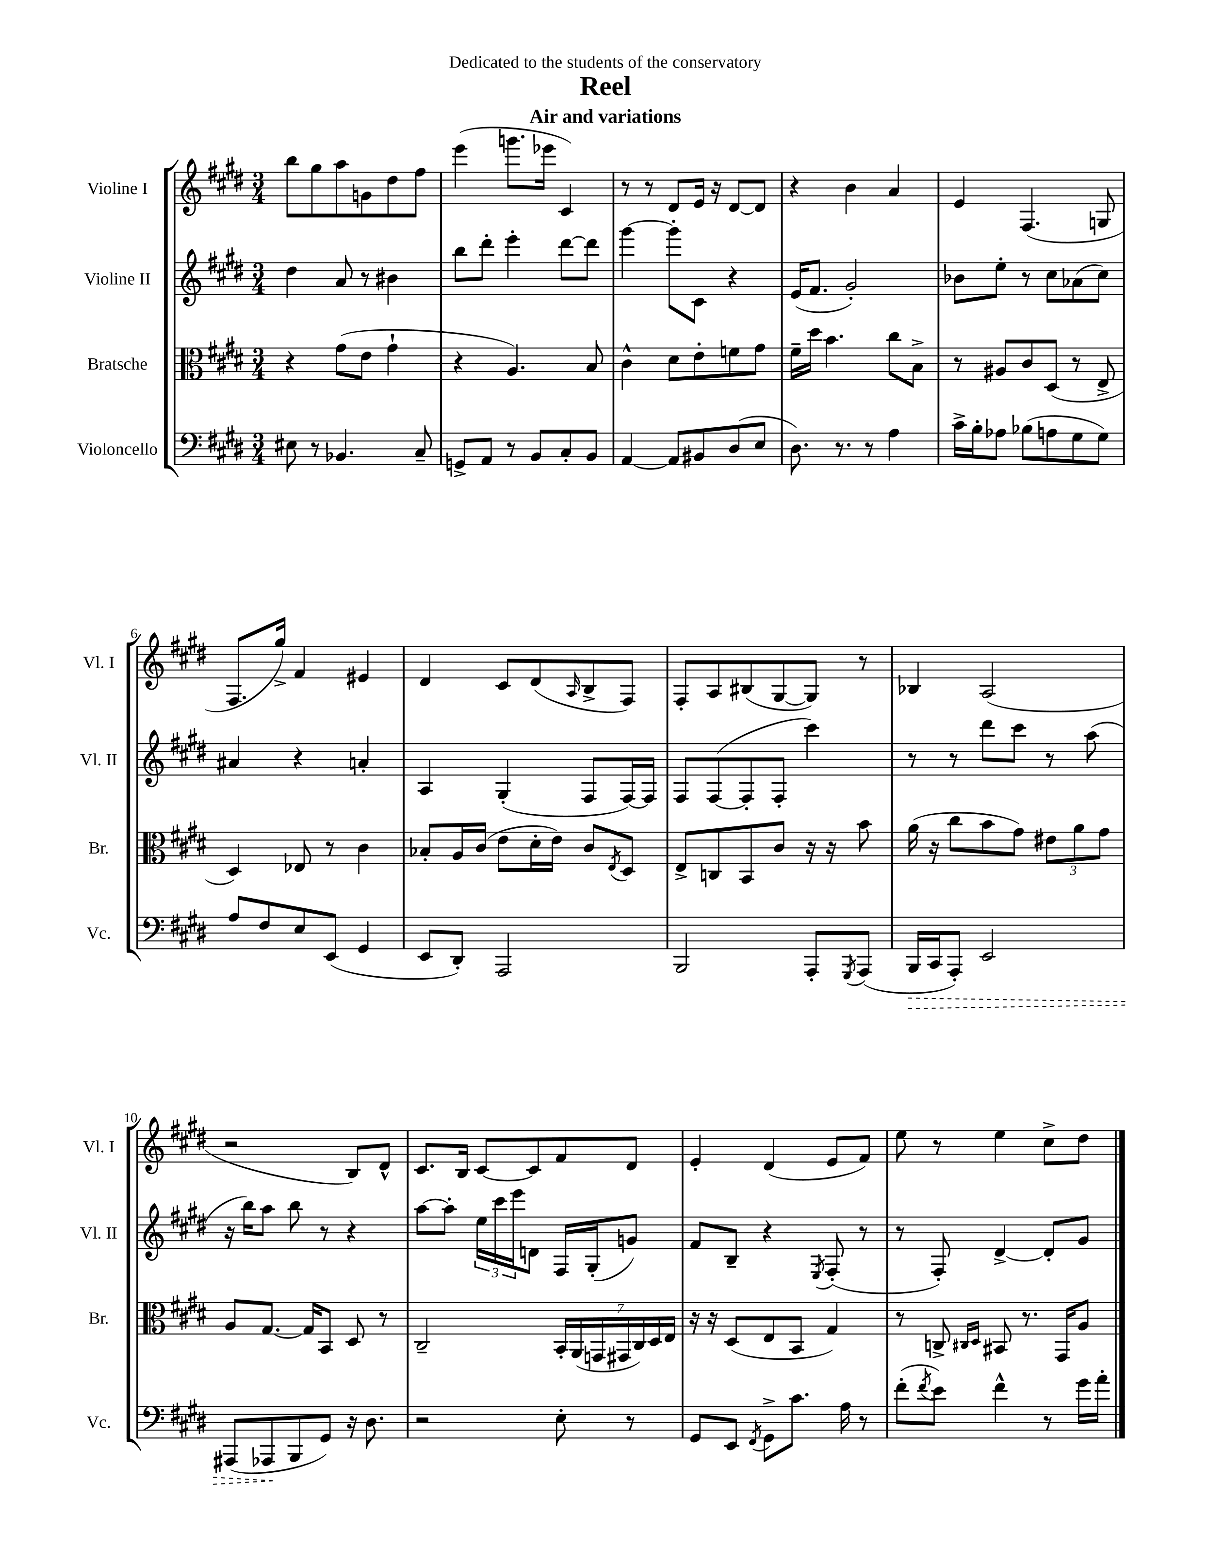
\header { title = "Reel" subtitle = "Air and variations" dedication = "Dedicated to the students of the conservatory" }
<<
\new StaffGroup <<
\new Staff = "s0" \with { instrumentName = "Violine I" shortInstrumentName = "Vl. I" } {
    \clef treble \key e \major \numericTimeSignature \time 3/4
    b''8 gis''8 a''8 g'8 dis''8 fis''8 |
    e'''4( g'''8. ees'''16 cis'4) |
    r8 r8 dis'8 e'16 r16 dis'8~ dis'8 |
    r4 b'4 a'4 |
    e'4 fis4.( g8 |
    fis8. gis''16->) fis'4 eis'4 |
    dis'4 cis'8 dis'8( \grace { a16 } b8-> fis8) |
    fis8-. a8 bis8( gis8~ gis8) r8 |
    bes4 a2( |
    r2 b8) dis'8-^ |
    cis'8. b16 cis'8~ cis'8 fis'8 dis'8 |
    e'4-. dis'4( e'8 fis'8) |
    e''8 r8 e''4 cis''8-> dis''8 \bar "|." |
}
\new Staff = "s1" \with { instrumentName = "Violine II" shortInstrumentName = "Vl. II" } {
    \clef treble \key e \major \numericTimeSignature \time 3/4
    dis''4 a'8 r8 bis'4 |
    b''8 dis'''8-. e'''4-. dis'''8~ dis'''8 |
    gis'''4~ gis'''8-. cis'8 r4 |
    e'16( fis'8. gis'2-.) |
    bes'8 e''8-. r8 cis''8 aes'8( cis''8) |
    ais'4 r4 a'4-. |
    a4 gis4-.( fis8 fis16~) fis16 |
    fis8 fis8~( fis8-. fis8-. cis'''4) |
    r8 r8 dis'''8 cis'''8 r8 a''8( |
    r16 b''16) a''8 b''8 r8 r4 |
    a''8~ a''8-. \tuplet 3/2 { e''16 cis'''16 e'''16 } d'8 fis16 gis16-.( g'8) |
    fis'8 b8-- r4 \acciaccatura { e8 } fis8-.( r8 |
    r8 fis8-.) dis'4~-> dis'8-. gis'8 \bar "|." |
}
\new Staff = "s2" \with { instrumentName = "Bratsche" shortInstrumentName = "Br." } {
    \clef alto \key e \major \numericTimeSignature \time 3/4
    r4 gis'8( e'8 gis'4-! |
    r4 a4.) b8 |
    cis'4-^ dis'8 e'8-. f'8 gis'8 |
    fis'16-- dis''16 b'4. cis''8 b8-> |
    r8 ais8 cis'8 dis8( r8 e8-> |
    dis4) ees8 r8 cis'4 |
    bes8-. a16 cis'16( e'8 dis'16-. e'16) cis'8 \acciaccatura { e8 } dis8 |
    e8-> c8 b,8 cis'8 r16 r16 b'8 |
    a'16( r16 cis''8 b'8 gis'8) \tuplet 3/2 { eis'8 a'8 gis'8 } |
    a8 gis8.~ gis16 b,8 dis8 r8 |
    cis2-- \tuplet 7/4 { b,16-. a,16( g,16 gis,16 cis16) dis16 e16 } |
    r16 r16 dis8( e8 b,8 gis4) |
    r8 c8-> \grace { cis16 dis16 } bis,8 r8. gis,16 a8 \bar "|." |
}
\new Staff = "s3" \with { instrumentName = "Violoncello" shortInstrumentName = "Vc." } {
    \clef bass \key e \major \numericTimeSignature \time 3/4
    eis8 r8 bes,4. cis8-- |
    g,8-> a,8 r8 b,8 cis8-. b,8 |
    a,4~ a,8 bis,8 dis8( e8 |
    dis8.) r8. r8 a4 |
    cis'16-> b16-. aes8 bes8( a8 gis8 gis8) |
    a8 fis8 e8 e,8( gis,4 |
    e,8 dis,8-.) a,,2 |
    b,,2 a,,8-. \acciaccatura { gis,,8 } a,,8( |
    \once \override Hairpin.style = #'dashed-line b,,16\> cis,16 a,,8-.) e,2 |
    ais,,8( aes,,8\! b,,8 gis,8) r16 dis8. |
    r2 e8-. r8 |
    gis,8 e,8 \acciaccatura { fis,8 } gis,8-> cis'8. a16 r8 |
    fis'8-.( \acciaccatura { fis'8 } e'8) fis'4-^ r8 gis'16 a'16-. \bar "|." |
}
>>
>>
